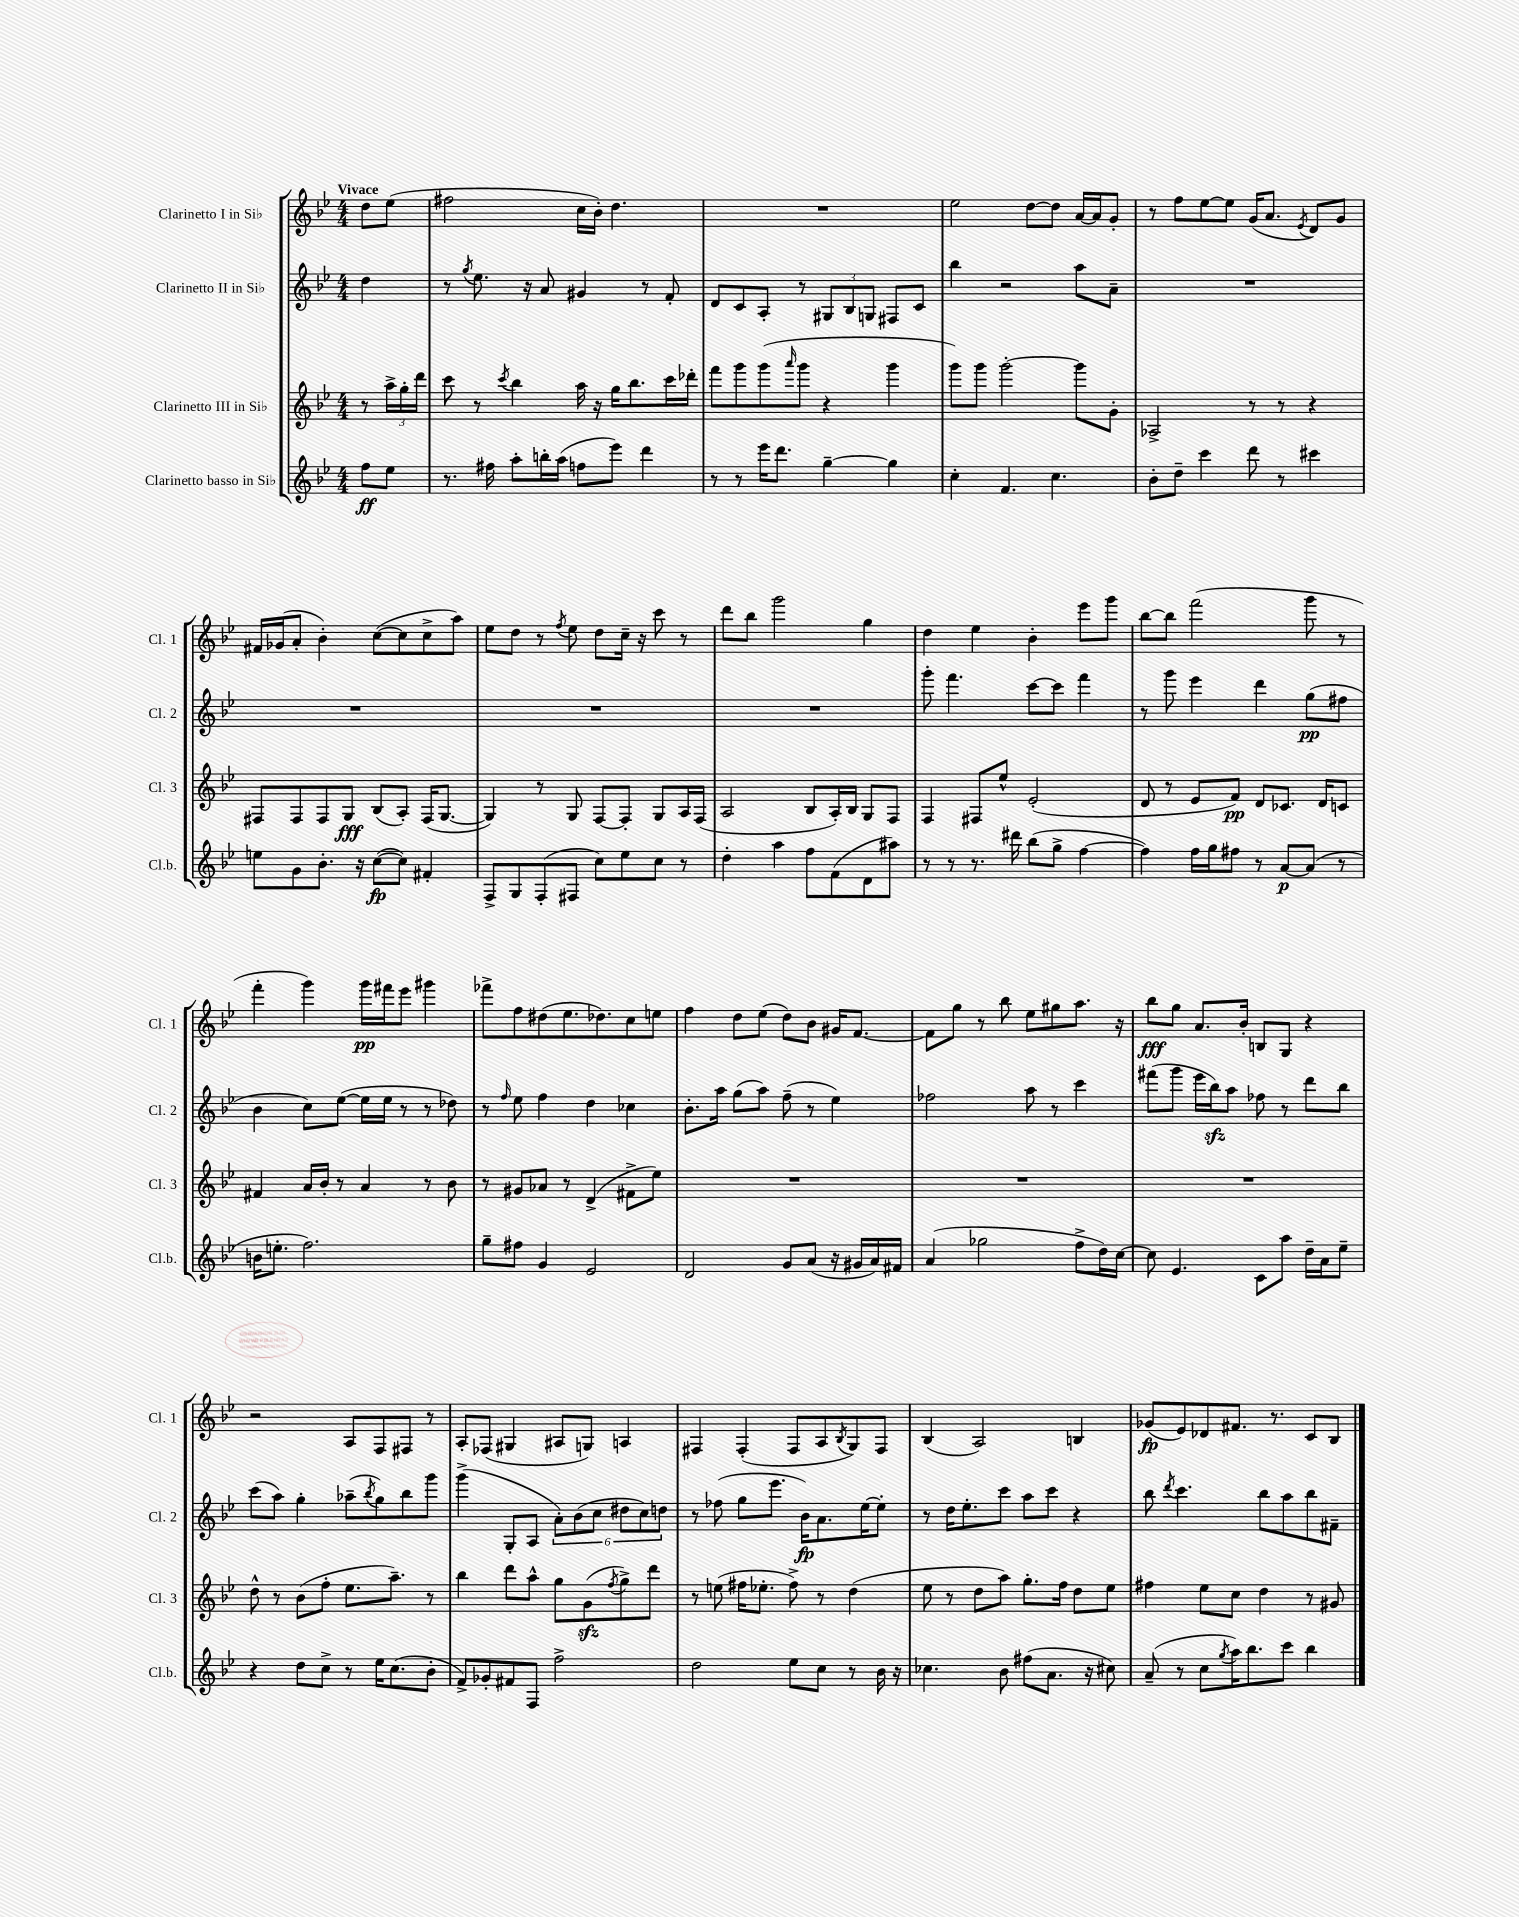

**kern	**dynam	**kern	**dynam	**kern	**dynam	**kern	**dynam
*part4	*part4	*part3	*part3	*part2	*part2	*part1	*part1
*staff4	*staff4	*staff3	*staff3	*staff2	*staff2	*staff1	*staff1
*I"Clarinetto basso in Si♭	*	*I"Clarinetto III in Si♭	*	*I"Clarinetto II in Si♭	*	*I"Clarinetto I in Si♭	*
*I'Cl.b.	*	*I'Cl. 3	*	*I'Cl. 2	*	*I'Cl. 1	*
*clefG2	*	*clefG2	*	*clefG2	*	*clefG2	*
*k[b-e-]	*	*k[b-e-]	*	*k[b-e-]	*	*k[b-e-]	*
*M4/4	*	*M4/4	*	*M4/4	*	*M4/4	*
=	=	=	=	=	=	=	=
!	!	!	!	!	!	!LO:TX:a:B:t=Vivace	!
8ff\L	ff	8r	.	4dd\	.	8dd\L	.
8ee-\J	.	24aa^\LL	.	.	.	(8ee-\J	.
.	.	24gg'\	.	.	.	.	.
.	.	24ddd\JJ	.	.	.	.	.
=1	=1	=1	=1	=1	=1	=1	=1
8.r	.	8ccc\	.	8r	.	2ff#X\	.
.	.	.	.	8qgg/	.	.	.
.	.	8r	.	8.ee-\	.	.	.
16ff#X\	.	.	.	.	.	.	.
.	.	8qccc/	.	.	.	.	.
8aa'\L	.	4bb-\	.	.	.	.	.
.	.	.	.	16r	.	.	.
16bbn'\L	.	.	.	8a/	.	.	.
(16aa\JJ	.	.	.	.	.	.	.
8ffn\L	.	16aa\	.	4g#X/	.	16cc\LL	.
.	.	16r	.	.	.	16b-'\JJ)	.
8eee-\J)	.	16gg\KL	.	.	.	4.dd\	.
.	.	8.bb-\	.	.	.	.	.
4ddd\	.	.	.	8r	.	.	.
.	.	16ccc\L	.	8f'/	.	.	.
.	.	16ddd-X'\JJ	.	.	.	.	.
=2	=2	=2	=2	=2	=2	=2	=2
8r	.	8fff\L	.	8d/L	.	1r	.
8r	.	8ggg\	.	8c/	.	.	.
16eee-\KL	.	(8ggg\	.	8A'/J	.	.	.
8.ddd\J	.	.	.	.	.	.	.
.	.	16qqaaa/	.	.	.	.	.
.	.	8ggg\J	.	8r	.	.	.
[4gg~\	.	4r	.	12G#X/L	.	.	.
.	.	.	.	12B-/	.	.	.
.	.	.	.	12Gn/J	.	.	.
4gg\]	.	4ggg\	.	8F#X/L	.	.	.
.	.	.	.	8c/J	.	.	.
=3	=3	=3	=3	=3	=3	=3	=3
4cc'\	.	8ggg\L)	.	4bb-\	.	2ee-\	.
.	.	8ggg\J	.	.	.	.	.
4.f/	.	[2ggg'\	.	2r	.	.	.
.	.	.	.	.	.	[8dd\L	.
4.cc\	.	.	.	.	.	8dd\J]	.
.	.	8ggg\L]	.	8aa\L	.	[16a/LL	.
.	.	.	.	.	.	16a/J]	.
.	.	8g'\J	.	8a~\J	.	8g'/J	.
=4	=4	=4	=4	=4	=4	=4	=4
8b-'\L	.	2A-X^/	.	1r	.	8r	.
8dd~\J	.	.	.	.	.	8ff\L	.
4ccc\	.	.	.	.	.	[8ee-\	.
.	.	.	.	.	.	8ee-\J]	.
8ddd\	.	8r	.	.	.	(16g/KL	.
.	.	.	.	.	.	8.a/J	.
8r	.	8r	.	.	.	.	.
.	.	.	.	.	.	8qe-/	.
4ccc#X\	.	4r	.	.	.	8d/L)	.
.	.	.	.	.	.	8g/J	.
!!LO:LB:g=z
=5	=5	=5	=5	=5	=5	=5	=5
8een\L	.	8F#X/L	.	1r	.	16f#X/LL	.
.	.	.	.	.	.	(16g-X/J	.
8g\	.	8F#/	.	.	.	8a'/J	.
8.b-'\J	.	8F#/	.	.	.	4b-'\)	.
.	.	8G/J	fff	.	.	.	.
16r	.	.	.	.	.	.	.
([8cc\L	fp	(8B-/L	.	.	.	([8cc\L	.
8cc\J])	.	8A'/J)	.	.	.	8cc\]	.
4f#X'/	.	(16F#/KL	.	.	.	8cc^\	.
.	.	[8.G/J	.	.	.	.	.
.	.	.	.	.	.	8aa\J)	.
=6	=6	=6	=6	=6	=6	=6	=6
8F^/L	.	4G/])	.	1r	.	8ee-\L	.
8G/	.	.	.	.	.	8dd\J	.
(8F'/	.	8r	.	.	.	8r	.
.	.	.	.	.	.	8qff/	.
8F#X/J	.	8G/	.	.	.	8ee-\	.
8cc\L)	.	[8F/L	.	.	.	8dd\L	.
8ee-\	.	8F'/J]	.	.	.	16cc~\Jk	.
.	.	.	.	.	.	16r	.
8cc\J	.	8G/L	.	.	.	8ccc\	.
8r	.	16A/L	.	.	.	8r	.
.	.	(16F/JJ	.	.	.	.	.
=7	=7	=7	=7	=7	=7	=7	=7
4dd'\	.	2A/	.	1r	.	8ddd\L	.
.	.	.	.	.	.	8bb-\J	.
4aa\	.	.	.	.	.	2ggg\	.
8ff\L	.	8B-/L	.	.	.	.	.
(8f\	.	16A'/L)	.	.	.	.	.
.	.	16B-/JJ	.	.	.	.	.
8d\	.	8G/L	.	.	.	4gg\	.
8aa#X\J)	.	8F/J	.	.	.	.	.
=8	=8	=8	=8	=8	=8	=8	=8
8r	.	4F/	.	8ggg'\	.	4dd\	.
8r	.	.	.	4.fff\	.	.	.
8.r	.	8F#X/L	.	.	.	4ee-\	.
.	.	8ee-^^/J	.	.	.	.	.
16ddd#X\	.	.	.	.	.	.	.
(8bb-\L	.	(2e-'/	.	[8ccc\L	.	4b-'\	.
8gg^\J	.	.	.	8ccc\J]	.	.	.
[4ff\	.	.	.	4fff\	.	8eee-\L	.
.	.	.	.	.	.	8ggg\J	.
=9	=9	=9	=9	=9	=9	=9	=9
4ff\])	.	8d/	.	8r	.	[8bb-\L	.
.	.	8r	.	8ggg\	.	8bb-\J]	.
16ff\LL	.	8e-/L	.	4eee-\	.	(2fff\	.
16gg\J	.	.	.	.	.	.	.
8ff#X\J	.	8f/J)	pp	.	.	.	.
8r	.	8d/L	.	4ddd\	.	.	.
[8a/L	p	8.c-X/J	.	.	.	.	.
(8a/J]	.	.	.	(8gg\L	pp	8ggg\	.
.	.	16d/KL	.	.	.	.	.
8r	.	8cn/J	.	8ff#X\J	.	8r	.
!!LO:LB:g=z
=10	=10	=10	=10	=10	=10	=10	=10
16bn\KL	.	4f#X/	.	4b-\	.	4fff'\	.
8.een'\J	.	.	.	.	.	.	.
2.ff\)	.	16a/LL	.	8cc\L)	.	4ggg\)	.
.	.	16b-'/JJ	.	.	.	.	.
.	.	8r	.	([8ee-\J	.	.	.
.	.	4a/	.	16ee-\LL]	.	16ggg\LL	pp
.	.	.	.	16ee-\JJ	.	16fff#X\J	.
.	.	.	.	8r	.	8eee-\J	.
.	.	8r	.	8r	.	4ggg#X\	.
.	.	8b-\	.	8dd-X\)	.	.	.
=11	=11	=11	=11	=11	=11	=11	=11
8gg~\L	.	8r	.	8r	.	8fff-X^\L	.
.	.	.	.	16qqff/	.	.	.
8ff#X\J	.	8g#X/L	.	8ee-\	.	8ff\	.
4g/	.	8a-X/J	.	4ff\	.	(8dd#X\	.
.	.	8r	.	.	.	8.ee-\	.
2e-/	.	(4d^/	.	4dd\	.	.	.
.	.	.	.	.	.	8.dd-X\)	.
.	.	8f#X^\L	.	4cc-X\	.	8cc\	.
.	.	8ee-\J)	.	.	.	8een\J	.
=12	=12	=12	=12	=12	=12	=12	=12
2d/	.	1r	.	8.b-'\L	.	4ff\	.
.	.	.	.	16aa\Jk	.	.	.
.	.	.	.	(8gg\L	.	8dd\L	.
.	.	.	.	8aa\J)	.	(8ee-\J	.
8g/L	.	.	.	(8ff~\	.	8dd\L)	.
(8a/J	.	.	.	8r	.	8b-\J	.
16r	.	.	.	4ee-\)	.	16g#X/KL	.
16g#X/LL	.	.	.	.	.	[8.f/J	.
16a/)	.	.	.	.	.	.	.
16f#X/JJ	.	.	.	.	.	.	.
=13	=13	=13	=13	=13	=13	=13	=13
(4a/	.	1r	.	2ff-X\	.	8f\L]	.
.	.	.	.	.	.	8gg\J	.
2gg-X\	.	.	.	.	.	8r	.
.	.	.	.	.	.	8bb-\	.
.	.	.	.	8aa\	.	8ee-\L	.
.	.	.	.	8r	.	8gg#X\	.
8ff^\L	.	.	.	4ccc\	.	8.aa\J	.
16dd\L)	.	.	.	.	.	.	.
[16cc\JJ	.	.	.	.	.	16r	.
=14	=14	=14	=14	=14	=14	=14	=14
8cc\]	.	1r	.	(8fff#X\L	.	8bb-\L	fff
4.e-/	.	.	.	8ggg\J	.	8gg\J	.
.	.	.	.	16eee-\LL	.	8.a/L	.
.	.	.	.	16bb-zz\J)	.	.	.
.	.	.	.	8aa\J	.	.	.
.	.	.	.	.	.	16b-'/Jk	.
8c\L	.	.	.	8ff-X\	.	8Bn/L	.
8aa\J	.	.	.	8r	.	8G/J	.
16dd~\LL	.	.	.	8ddd\L	.	4r	.
16a\J	.	.	.	.	.	.	.
8ee-~\J	.	.	.	8bb-\J	.	.	.
!!LO:LB:g=z
=15	=15	=15	=15	=15	=15	=15	=15
4r	.	8dd^^\	.	(8ccc\L	.	2r	.
.	.	8r	.	8aa\J)	.	.	.
8dd\L	.	(8b-\L	.	4gg'\	.	.	.
8cc^\J	.	8ff'\J	.	.	.	.	.
8r	.	8.ee-\L	.	(8aa-X~\L	.	8A/L	.
.	.	.	.	8qbb-/	.	.	.
16ee-\KL	.	.	.	8gg\)	.	8F/	.
(8.cc\	.	8.aa~\J)	.	.	.	.	.
.	.	.	.	8bb-\	.	8F#X/J	.
8b-'\J	.	8r	.	8ggg\J	.	8r	.
=16	=16	=16	=16	=16	=16	=16	=16
8f^/L)	.	4bb-\	.	(4ggg^\	.	8A'/L	.
8g-X'/	.	.	.	.	.	(8F-X/J	.
8f#X/	.	8ddd\L	.	8G'/L	.	4G#X/	.
8F/J	.	8aa^^\J	.	8A/J	.	.	.
2ff^\	.	8gg\L	.	12a'\L)	.	8A#X/L	.
.	.	.	.	(12b-\	.	.	.
.	.	(8gzz\	.	.	.	8Gn/J)	.
.	.	.	.	12cc\J	.	.	.
.	.	8qff/	.	.	.	.	.
.	.	8gg^\)	.	12dd#X\L	.	4An/	.
.	.	.	.	12cc\)	.	.	.
.	.	8ddd\J	.	.	.	.	.
.	.	.	.	12ddn\J	.	.	.
=17	=17	=17	=17	=17	=17	=17	=17
2dd\	.	8r	.	8r	.	4F#X/	.
.	.	(8een\	.	(8ff-X\	.	.	.
.	.	16ff#X\KL	.	8gg\L	.	(4F#'/	.
.	.	8.ee-X'\J	.	.	.	.	.
.	.	.	.	8.eee-\J	.	.	.
8ee-\L	.	8ff#^\)	.	.	.	8F#/L	.
.	.	.	.	16b-\KL)	fp	.	.
8cc\J	.	8r	.	8.a\	.	8A/	.
.	.	.	.	.	.	8qB-/	.
8r	.	(4dd\	.	.	.	8G/)	.
.	.	.	.	[16ee-\K	.	.	.
16b-\	.	.	.	8ee-'\J]	.	8F#/J	.
16r	.	.	.	.	.	.	.
=18	=18	=18	=18	=18	=18	=18	=18
4.cc-X\	.	8ee-\	.	8r	.	(4B-/	.
.	.	8r	.	16dd\KL	.	.	.
.	.	.	.	8.ee-'\	.	.	.
.	.	8dd\L	.	.	.	2A/)	.
8b-\	.	8aa\J)	.	8ccc\J	.	.	.
(8ff#X\L	.	8.gg'\L	.	8aa\L	.	.	.
8.a\J	.	.	.	8ccc\J	.	.	.
.	.	16ff\Jk	.	.	.	.	.
.	.	8dd\L	.	4r	.	4Bn/	.
16r	.	.	.	.	.	.	.
8cc#X\)	.	8ee-\J	.	.	.	.	.
=19	=19	=19	=19	=19	=19	=19	=19
(8a~/	.	4ff#X\	.	8bb-\	.	(8g-X/L	fp
.	.	.	.	8qddd/	.	.	.
8r	.	.	.	4.ccc\	.	8e-/)	.
8cc\L	.	8ee-\L	.	.	.	8d-X/	.
8qgg/	.	.	.	.	.	.	.
16aa\K)	.	8cc\J	.	.	.	8.f#X/J	.
8.bb-\	.	.	.	.	.	.	.
.	.	4dd\	.	8bb-\L	.	.	.
.	.	.	.	.	.	8.r	.
8ccc\J	.	.	.	8aa\	.	.	.
4bb-\	.	8r	.	8bb-\	.	8c/L	.
.	.	8g#X/	.	8f#X~\J	.	8B-/J	.
==	==	==	==	==	==	==	==
*-	*-	*-	*-	*-	*-	*-	*-
